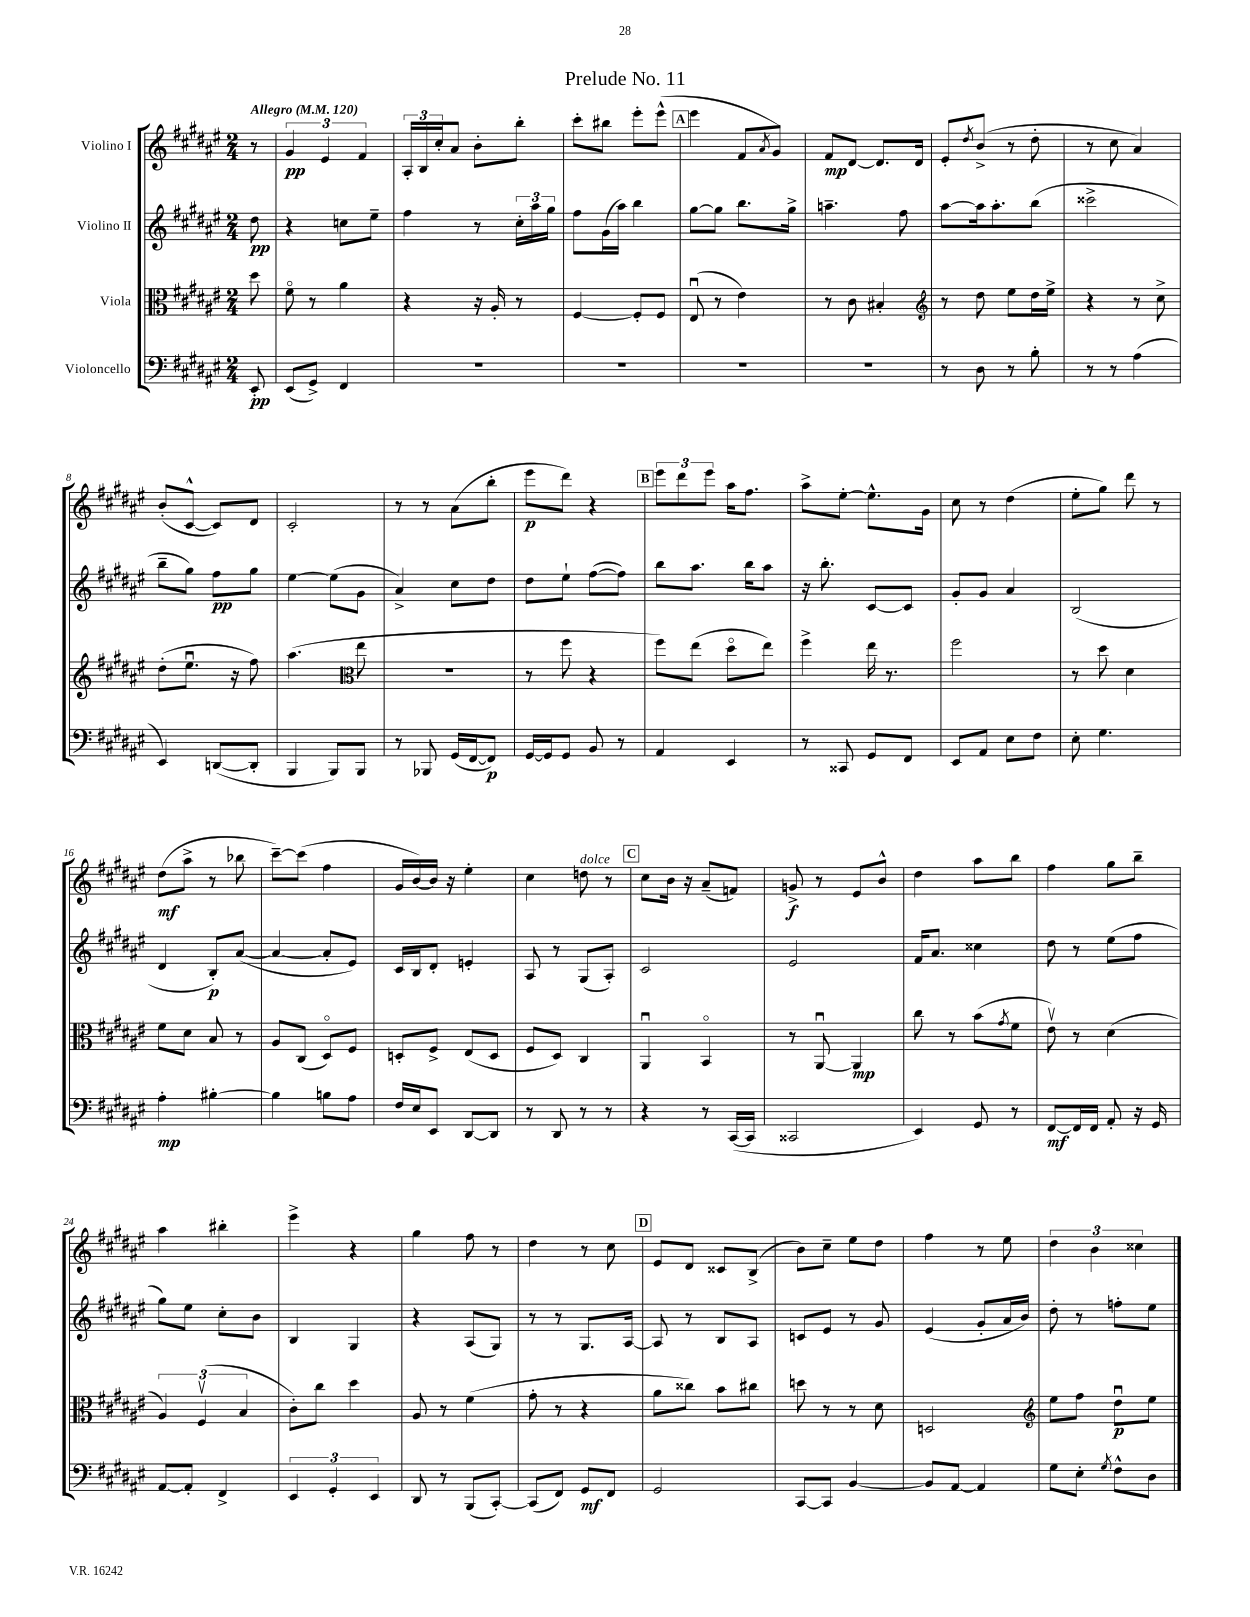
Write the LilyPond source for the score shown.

\header { title = "Prelude No. 11" }
<<
\new StaffGroup <<
\new Staff = "s0" \with { instrumentName = "Violino I" } {
    \clef treble \key fis \major \numericTimeSignature \time 2/4 \partial 8 \tempo "Allegro" 4 = 120
    r8 |
    \tuplet 3/2 { gis'4\pp eis'4 fis'4 } |
    \tuplet 3/2 { ais16-. b16 cis''16-. } ais'8 b'8-. b''8-. |
    cis'''8-. bis''8 eis'''8-. eis'''8-^( |
    \mark \markup { \box "A" } eis'''4 fis'8 \acciaccatura { ais'8 } gis'8) |
    fis'8\mp dis'8~ dis'8. dis'16 |
    eis'8-. \acciaccatura { dis''8 } b'8->( r8 dis''8-. |
    r8 cis''8 ais'4) |
    b'8-.( cis'8~-^ cis'8) dis'8 |
    cis'2-. |
    r8 r8 ais'8( b''8-. |
    eis'''8\p dis'''8) r4 |
    \mark \markup { \box "B" } \tuplet 3/2 { eis'''8 dis'''8 eis'''8 } ais''16 fis''8. |
    ais''8-> eis''8~-. eis''8.-^ gis'16 |
    cis''8 r8 dis''4( |
    eis''8-. gis''8) dis'''8 r8 |
    dis''8\mf( ais''8-> r8 bes''8 |
    cis'''8~--) cis'''8( fis''4 |
    gis'16 b'16~) b'16 r16 eis''4-. |
    cis''4 d''8^\markup { \italic "dolce" } r8 |
    \mark \markup { \box "C" } cis''8 b'16 r16 ais'8--( f'8) |
    g'8->\f r8 eis'8 b'8-^ |
    dis''4 ais''8 b''8 |
    fis''4 gis''8 b''8-- |
    ais''4 bis''4-. |
    eis'''4-> r4 |
    gis''4 fis''8 r8 |
    dis''4 r8 cis''8 |
    \mark \markup { \box "D" } eis'8 dis'8 cisis'8 b8->( |
    b'8) cis''8-- eis''8 dis''8 |
    fis''4 r8 eis''8 |
    \tuplet 3/2 { dis''4 b'4 cisis''4 } \bar "|." |
}
\new Staff = "s1" \with { instrumentName = "Violino II" } {
    \clef treble \key fis \major \numericTimeSignature \time 2/4 \partial 8
    dis''8\pp |
    r4 c''8 eis''8-- |
    fis''4 r8 \tuplet 3/2 { cis''16-. ais''16 gis''16 } |
    fis''8 gis'16( ais''16) b''4 |
    \mark \markup { \box "A" } gis''8~ gis''8 b''8. gis''16-> |
    a''4.-- fis''8 |
    ais''8~ ais''16 ais''8.-. b''8( |
    cisis'''2-> |
    b''8-- gis''8) fis''8\pp gis''8 |
    eis''4~ eis''8( gis'8 |
    ais'4->) cis''8 dis''8 |
    dis''8 eis''8-! fis''8~( fis''8) |
    \mark \markup { \box "B" } b''8 ais''8. b''16 ais''8 |
    r16 b''8.-. cis'8~ cis'8 |
    gis'8-. gis'8 ais'4 |
    b2( |
    dis'4 b8-.\p) ais'8~( |
    ais'4~ ais'8-. eis'8) |
    cis'16 b16 dis'8-. e'4-. |
    ais8 r8 gis8( ais8-.) |
    \mark \markup { \box "C" } cis'2 |
    eis'2 |
    fis'16 ais'8. cisis''4 |
    dis''8 r8 eis''8( fis''8 |
    gis''8) eis''8 cis''8-. b'8 |
    b4 gis4 |
    r4 ais8( gis8) |
    r8 r8 gis8. ais16~ |
    \mark \markup { \box "D" } ais8 r8 b8 ais8 |
    c'8 eis'8 r8 gis'8 |
    eis'4( gis'8-. ais'16 b'16) |
    dis''8-. r8 f''8-. eis''8 \bar "|." |
}
\new Staff = "s2" \with { instrumentName = "Viola" } {
    \clef alto \key fis \major \numericTimeSignature \time 2/4 \partial 8
    dis''8 |
    fis'8\flageolet r8 ais'4 |
    r4 r16 ais16-. r8 |
    fis4~ fis8-. fis8 |
    \mark \markup { \box "A" } eis8\downbow( r8 eis'4) |
    r8 cis'8 bis4-. |
    \clef treble r8 dis''8 eis''8 dis''16 eis''16-> |
    r4 r8 cis''8-> |
    dis''8-.( eis''8.\downbow r16 fis''8) |
    ais''4.( \clef alto eis''8 |
    R2 |
    r8 fis''8 r4 |
    \mark \markup { \box "B" } fis''8) eis''8( dis''8\flageolet eis''8) |
    fis''4-> eis''16 r8. |
    fis''2 |
    r8 dis''8 dis'4 |
    fis'8 dis'8 b8 r8 |
    ais8 cis8( dis8\flageolet) fis8 |
    d8-. fis8-> eis8( d8 |
    fis8 dis8) cis4 |
    \mark \markup { \box "C" } ais,4\downbow b,4\flageolet |
    r8 ais,8~\downbow ais,4\mp |
    cis''8 r8 b'8( \acciaccatura { gis'8 } fis'8 |
    eis'8\upbow) r8 dis'4( |
    \tuplet 3/2 { ais4) fis4\upbow( b4 } |
    cis'8-.) cis''8 dis''4 |
    ais8 r8 fis'4( |
    gis'8-. r8 r4 |
    \mark \markup { \box "D" } ais'8 cisis''8) b'8 cis''8 |
    d''8 r8 r8 dis'8 |
    d2 |
    \clef treble eis''8 fis''8 dis''8\downbow\p eis''8 \bar "|." |
}
\new Staff = "s3" \with { instrumentName = "Violoncello" } {
    \clef bass \key fis \major \numericTimeSignature \time 2/4 \partial 8
    eis,8-.\pp |
    eis,8( gis,8->) fis,4 |
    R2 |
    R2 |
    \mark \markup { \box "A" } R2 |
    R2 |
    r8 dis8 r8 b8-. |
    r8 r8 ais4( |
    eis,4) d,8~( d,8-. |
    b,,4 b,,8) b,,8 |
    r8 bes,,8 gis,16( fis,16~ fis,8\p) |
    gis,16~ gis,16 gis,8 b,8 r8 |
    \mark \markup { \box "B" } ais,4 eis,4 |
    r8 cisis,8 gis,8 fis,8 |
    eis,8 ais,8 eis8 fis8 |
    eis8-. gis4. |
    ais4-.\mp bis4~-. |
    bis4 b8 ais8 |
    fis16 eis16 eis,8 dis,8~ dis,8 |
    r8 dis,8 r8 r8 |
    \mark \markup { \box "C" } r4 r8 cis,16~( cis,16 |
    cisis,2 |
    eis,4) gis,8 r8 |
    fis,8~\mf fis,16 fis,16 ais,8-. r16 gis,16 |
    ais,8~ ais,8-. fis,4-> |
    \tuplet 3/2 { eis,4 gis,4-. eis,4 } |
    dis,8 r8 b,,8( cis,8~-.) |
    cis,8( fis,8) gis,8\mf fis,8 |
    \mark \markup { \box "D" } gis,2 |
    cis,8~ cis,8 b,4~ |
    b,8 ais,8~ ais,4 |
    gis8 eis8-. \acciaccatura { gis8 } fis8-^ dis8 \bar "|." |
}
>>
>>
